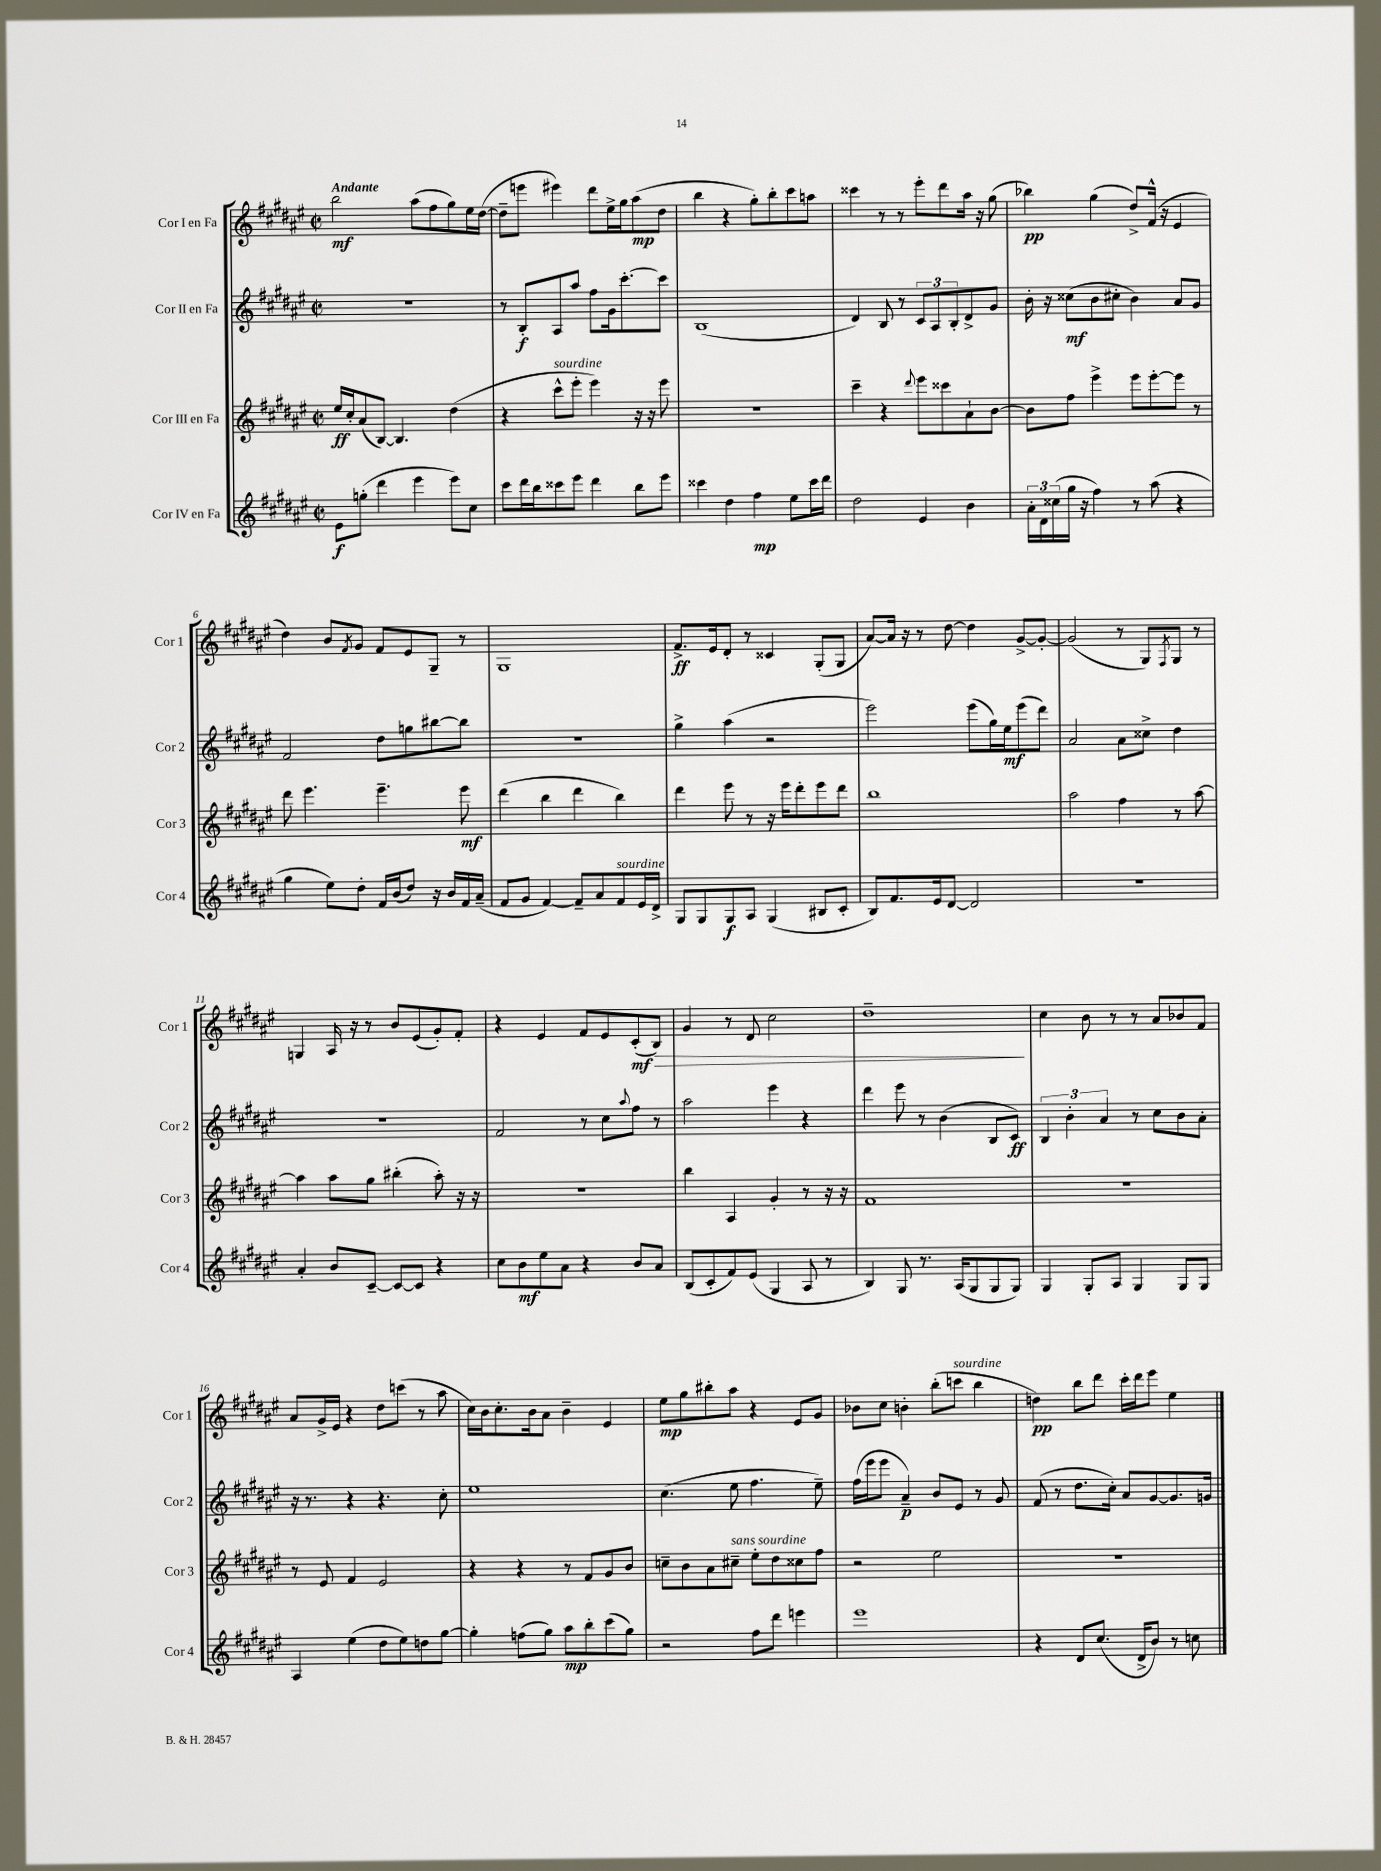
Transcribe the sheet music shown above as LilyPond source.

<<
\new StaffGroup <<
\new Staff = "s0" \with { instrumentName = "Cor I en Fa" shortInstrumentName = "Cor 1" } {
    \clef treble \key fis \major \defaultTimeSignature \time 2/2 \tempo "Andante"
    b''2\mf ais''8( fis''8 gis''8) eis''16 dis''16~( |
    dis''8-- e'''8 eis'''4) dis'''8 eis''16-> gis''16 ais''8\mp( dis''8 |
    b''4 r4 gis''8-.) b''8-. cis'''8 a''8 |
    cisis'''4 r8 r8 eis'''8-. dis'''8 ais''16 r16 gis''8( |
    bes''4\pp) gis''4( dis''8->) fis'16-^( r16 eis'4 |
    dis''4) b'8 \acciaccatura { fis'8 } gis'8 fis'8 eis'8 gis8-- r8 |
    gis1 |
    fis'8.->\ff eis'16 dis'8-. r8 cisis'4 gis8-.( gis8 |
    ais'8~) ais'16 r16 r8 dis''8~ dis''4 gis'8~-> gis'8~-. |
    gis'2( r8 gis8) \acciaccatura { fis8 } gis8 r8 |
    g4 ais16 r16 r8 b'8 eis'8( gis'8-.) fis'8-. |
    r4 eis'4 fis'8 eis'8 cis'8-.\mf\>( b8) |
    gis'4 r8 dis'8 cis''2 |
    dis''1--\! |
    cis''4 b'8 r8 r8 ais'8 bes'8 fis'8 |
    ais'8 gis'16-> eis'16 r4 dis''8 c'''8( r8 ais''8 |
    cis''16) b'16 cis''8.-. b'16 ais'8 b'4-- eis'4 |
    eis''8\mp gis''8 bis''8-. ais''8 r4 eis'8 gis'8 |
    bes'8 cis''8 b'4-. b''8-.( c'''8^\markup { \italic "sourdine" } b''4 |
    d''4\pp) b''8 dis'''8 cis'''16-. dis'''16 eis'''8 eis''4 \bar "|." |
}
\new Staff = "s1" \with { instrumentName = "Cor II en Fa" shortInstrumentName = "Cor 2" } {
    \clef treble \key fis \major \defaultTimeSignature \time 2/2
    r1 |
    r8 b8-.\f ais8 ais''8 fis''8 gis'16 cis'''8.~-. cis'''8 |
    b1( |
    dis'4) b8 r8 \tuplet 3/2 { cis'8 ais8 b8-. } dis'8-> gis'8 |
    b'16-. r16 cisis''8\mf( b'8 cis''8-. b'4) ais'8 gis'8 |
    fis'2 dis''8 g''8 bis''8~ bis''8 |
    R1 |
    gis''4-> ais''4( r2 |
    eis'''2) eis'''8( gis''16) eis''16\mf eis'''8( dis'''8) |
    ais'2 ais'8 cisis''8-> dis''4 |
    R1 |
    fis'2 r8 cis''8 \appoggiatura { ais''8 } fis''8 r8 |
    ais''2 eis'''4 r4 |
    dis'''4 eis'''8 r8 b'4( b8 cis'8\ff) |
    \tuplet 3/2 { b4 b'4-. ais'4 } r8 cis''8 b'8 ais'8-. |
    r16 r8. r4 r4. cis''8-. |
    eis''1 |
    cis''4.( eis''8 fis''4. eis''8--) |
    fis''16( eis'''16 eis'''8 ais'4--\p) b'8 eis'8 r8 gis'8 |
    fis'8( r8 dis''8. cis''16-.) ais'8 gis'8~ gis'8. g'16 \bar "|." |
}
\new Staff = "s2" \with { instrumentName = "Cor III en Fa" shortInstrumentName = "Cor 3" } {
    \clef treble \key fis \major \defaultTimeSignature \time 2/2
    eis''16\ff cis''16-. ais'8( b8~) b4. dis''4( |
    r4 cis'''8-^^\markup { \italic "sourdine" } eis'''8-. eis'''4) r16 r16 eis'''8 |
    r1 |
    cis'''4-- r4 \appoggiatura { dis'''8 } eis'''8 cisis'''8 ais'8-! b'8~ |
    b'8 fis''8 eis'''4-> eis'''8 eis'''8~-. eis'''8 r8 |
    dis'''8 eis'''4. eis'''4.-- eis'''8\mf |
    dis'''4( b''4 dis'''4 b''4) |
    dis'''4 eis'''8 r8 r16 eis'''16 dis'''8-. eis'''8 dis'''8 |
    b''1 |
    ais''2 fis''4 r8 ais''8~ |
    ais''4 ais''8 gis''8 bis''4-.( ais''8-.) r16 r16 |
    R1 |
    b''4 ais4 gis'4-. r8 r16 r16 |
    fis'1 |
    R1 |
    r8 eis'8 fis'4 eis'2 |
    r4 r4 r8 fis'8 gis'8 b'8 |
    c''8-- b'8 ais'8 cis''8--^\markup { \italic "sans sourdine" } eis''8-. dis''8 cisis''8 fis''8 |
    r2 eis''2 |
    R1 \bar "|." |
}
\new Staff = "s3" \with { instrumentName = "Cor IV en Fa" shortInstrumentName = "Cor 4" } {
    \clef treble \key fis \major \defaultTimeSignature \time 2/2
    eis'8\f g''8-.( dis'''4 eis'''4 eis'''8) cis''8 |
    cis'''8 dis'''16 b''16 cisis'''8 eis'''8 dis'''4 b''8 eis'''8 |
    cisis'''4 dis''4 fis''4\mp eis''8 cisis'''16 dis'''16 |
    dis''2 eis'4 b'4 |
    \tuplet 3/2 { ais'16-. dis'16 cisis''16( } gis''16 r16 fis''4) r8 ais''8( r4 |
    gis''4 eis''8) dis''8-. fis'16 b'16( dis''8) r16 b'16 fis'16 ais'16--( |
    fis'8 gis'8 fis'4~) fis'8-- ais'8 fis'8^\markup { \italic "sourdine" } eis'16 dis'16-> |
    gis8 gis8 gis8\f ais8 gis4( bis8 cis'8-. |
    b8) fis'8. eis'16 dis'8~ dis'2 |
    r1 |
    ais'4-. b'8 cis'8~-- cis'8~ cis'8 r4 |
    cis''8 b'8\mf eis''8 ais'8 r4 b'8 ais'8 |
    b8( cis'8-. fis'8) eis'8( gis4 ais8 r8 |
    b4) gis8 r8. ais16( gis8 gis8 gis8) |
    gis4 gis8-. ais8 gis4 gis8 gis8 |
    ais4 eis''4( dis''8 eis''8) d''8 gis''8~ |
    gis''4-. f''8( gis''8) ais''8\mp b''8-. cis'''8( gis''8) |
    r2 fis''8 dis'''8 e'''4 |
    eis'''1 |
    r4 dis'8 cis''8.( dis'16-> b'8) r8 c''8 \bar "|." |
}
>>
>>
